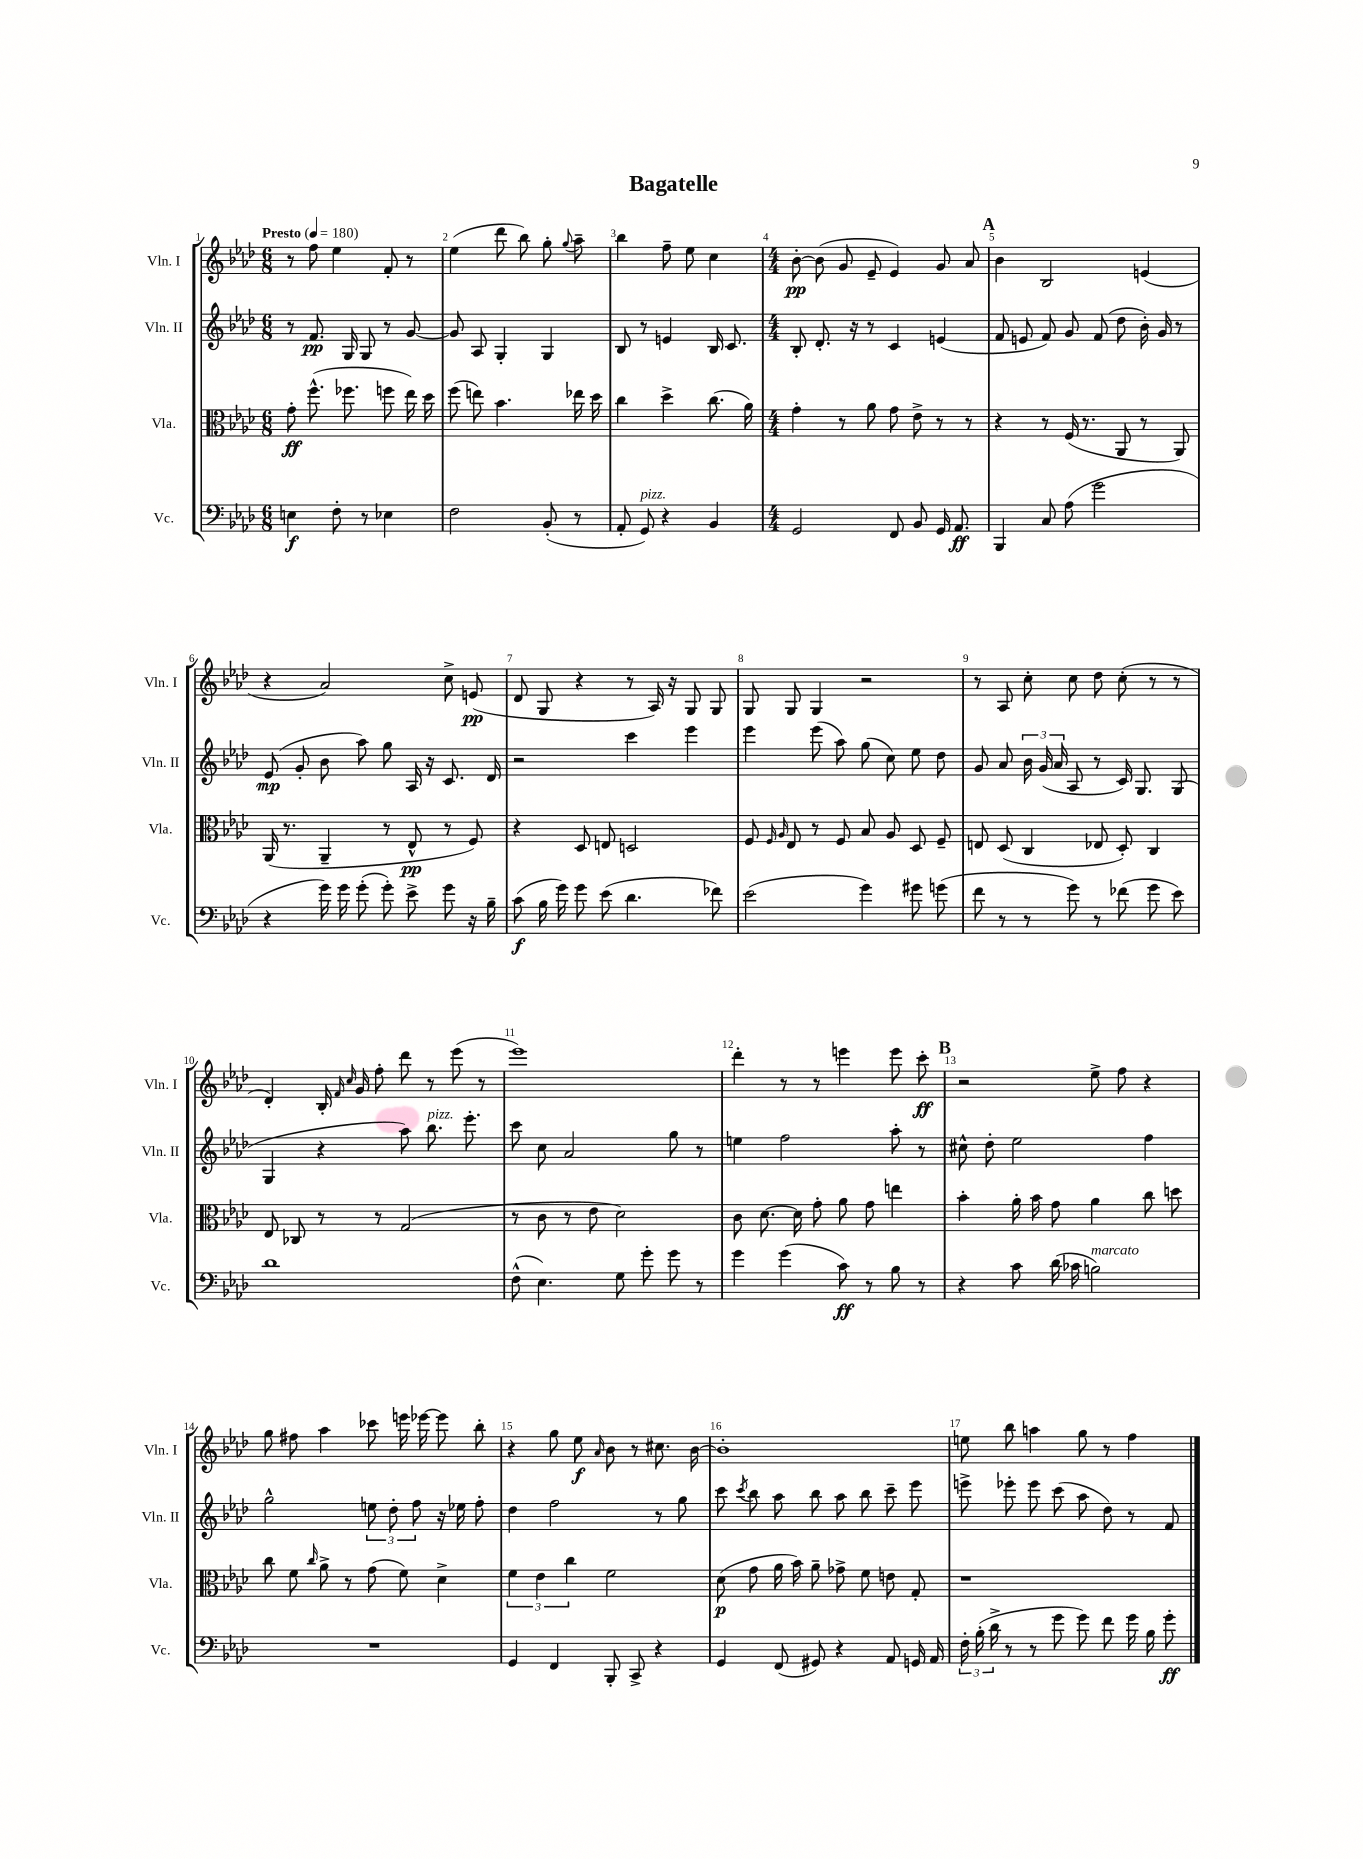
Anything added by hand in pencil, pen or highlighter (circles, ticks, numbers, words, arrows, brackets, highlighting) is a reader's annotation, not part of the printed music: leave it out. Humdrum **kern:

**kern	**dynam	**kern	**dynam	**kern	**dynam	**kern	**dynam
*part4	*part4	*part3	*part3	*part2	*part2	*part1	*part1
*staff4	*staff4	*staff3	*staff3	*staff2	*staff2	*staff1	*staff1
*I"Vc.	*	*I"Vla.	*	*I"Vln. II	*	*I"Vln. I	*
*I'Vc.	*	*I'Vla.	*	*I'Vln. II	*	*I'Vln. I	*
*clefF4	*	*clefC3	*	*clefG2	*	*clefG2	*
*k[b-e-a-d-]	*	*k[b-e-a-d-]	*	*k[b-e-a-d-]	*	*k[b-e-a-d-]	*
*M6/8	*	*M6/8	*	*M6/8	*	*M6/8	*
*MM180	*	*MM180	*	*MM180	*	*MM180	*
=1	=1	=1	=1	=1	=1	=1	=1
!	!	!	!	!	!	!LO:TX:a:B:t=Presto	!
4En\	f	8g'\	ff	8r	.	8r	.
.	.	(8.ff^^\	.	8.f/	pp	8ff\	.
8F'\	.	.	.	.	.	4ee-\	.
.	.	8.ff-X\	.	16G/	.	.	.
8r	.	.	.	8G/	.	.	.
4E-X\	.	8ffn\	.	8r	.	8f'/	.
.	.	16ee-\)	.	[8g/	.	8r	.
.	.	16dd-\	.	.	.	.	.
=2	=2	=2	=2	=2	=2	=2	=2
2F\	.	(8ff\	.	8g/]	.	(4ee-\	.
.	.	8een\)	.	8A-/	.	.	.
.	.	4.b-\	.	4G'/	.	8ddd-\	.
.	.	.	.	.	.	8bb-\)	.
(8BB-'/	.	.	.	4G/	.	8gg'\	.
.	.	.	.	.	.	8qqgg/	.
8r	.	16ee-X\	.	.	.	8aa-~\	.
.	.	16dd-\	.	.	.	.	.
=3	=3	=3	=3	=3	=3	=3	=3
8AA-'/	.	4cc\	.	8B-/	.	4bb-\	.
!LO:TX:a:i:t=pizz.	!	!	!	!	!	!	!
8GG/)	.	.	.	8r	.	.	.
4r	.	4dd-^\	.	4en/	.	8ff~\	.
.	.	.	.	.	.	8ee-\	.
4BB-/	.	(8.cc\	.	16B-/	.	4cc\	.
.	.	.	.	8.c/	.	.	.
.	.	16a-\)	.	.	.	.	.
=4	=4	=4	=4	=4	=4	=4	=4
*M4/4	*	*M4/4	*	*M4/4	*	*M4/4	*
2GG/	.	4g'\	.	8B-'/	.	[8b-'\	pp
.	.	.	.	8.d-'/	.	(8b-\]	.
.	.	8r	.	.	.	8g/	.
.	.	.	.	16r	.	.	.
.	.	8a-\	.	8r	.	8e-~/	.
8FF/	.	8g\	.	4c/	.	4e-/)	.
8BB-/	.	8e-^\	.	.	.	.	.
16GG/	.	8r	.	(4en/	.	8g/	.
8.AA-/	ff	.	.	.	.	.	.
.	.	8r	.	.	.	8a-/	.
!!LO:REH:place=s1:t=A
=5	=5	=5	=5	=5	=5	=5	=5
4BBB-/	.	4r	.	8f/	.	4b-\	.
.	.	.	.	8en/	.	.	.
8C/	.	8r	.	8f/)	.	2B-/	.
(8A-\	.	(16F/	.	8g/	.	.	.
.	.	8.r	.	.	.	.	.
2g\	.	.	.	(8f/	.	.	.
.	.	8AA-/	.	8dd-\	.	.	.
.	.	8r	.	16b-'\)	.	(4en/	.
.	.	.	.	16g/	.	.	.
.	.	8AA-/)	.	8r	.	.	.
!!LO:LB:g=z
=6	=6	=6	=6	=6	=6	=6	=6
4r	.	(16AA-/	.	(8e-/	mp	4r	.
.	.	8.r	.	.	.	.	.
.	.	.	.	8g'/	.	.	.
16g\)	.	4AA-~/	.	8b-\	.	2a-/)	.
16g\	.	.	.	.	.	.	.
(8g'\	.	.	.	8aa-\)	.	.	.
8g'\)	.	8r	.	8gg\	.	.	.
8e-^\	.	8E-^^/	pp	16A-/	.	.	.
.	.	.	.	16r	.	.	.
8g\	.	8r	.	8.c/	.	8cc^\	.
16r	.	8F/)	.	.	.	(8en/	pp
16B-~\	.	.	.	16d-/	.	.	.
=7	=7	=7	=7	=7	=7	=7	=7
(8c\	f	4r	.	2r	.	8d-/	.
16B-\	.	.	.	.	.	8G/	.
16g\)	.	.	.	.	.	.	.
8g\	.	8D-/	.	.	.	4r	.
(8e-\	.	8En/	.	.	.	.	.
4.d-\	.	2Dn/	.	4ccc\	.	8r	.
.	.	.	.	.	.	16A-/)	.
.	.	.	.	.	.	16r	.
.	.	.	.	4eee-\	.	8G/	.
8f-X\)	.	.	.	.	.	8G/	.
=8	=8	=8	=8	=8	=8	=8	=8
(2e-\	.	8F/	.	4eee-\	.	8G/	.
.	.	16qqF/	.	.	.	.	.
.	.	16qqA-/	.	.	.	.	.
.	.	8E-/	.	.	.	8G/	.
.	.	8r	.	(8eee-\	.	4G/	.
.	.	8F/	.	8aa-\)	.	.	.
4g\)	.	8B-/	.	(8gg\	.	2r	.
.	.	8A-/	.	8cc\)	.	.	.
8g#X\	.	8D-/	.	8ee-\	.	.	.
(8gn\	.	8F~/	.	8dd-\	.	.	.
=9	=9	=9	=9	=9	=9	=9	=9
8f\	.	8En/	.	8g/	.	8r	.
8r	.	(8D-/	.	8a-/	.	8A-/	.
8r	.	4C/	.	24b-\	.	8cc'\	.
.	.	.	.	(24g/	.	.	.
.	.	.	.	24a-/	.	.	.
8g\)	.	.	.	8A-/	.	8cc\	.
8r	.	8E-X/	.	8r	.	8dd-\	.
(8f-X\	.	8D-'/)	.	16c/)	.	(8cc'\	.
.	.	.	.	8.G/	.	.	.
8g\	.	4C/	.	.	.	8r	.
8e-\)	.	.	.	(8G/	.	8r	.
!!LO:LB:g=z
=10	=10	=10	=10	=10	=10	=10	=10
1d-	.	8E-/	.	4G/	.	4d-'/)	.
.	.	8C-X/	.	.	.	.	.
.	.	8r	.	4r	.	16B-'/	.
.	.	.	.	.	.	16qqf/	.
.	.	.	.	.	.	16qqcc/	.
.	.	.	.	.	.	16g/	.
.	.	8r	.	.	.	8ff'\	.
.	.	(2G/	.	8aa-\)	.	8ddd-\	.
!	!	!	!	!LO:TX:a:i:t=pizz.	!	!	!
.	.	.	.	8.bb-\	.	8r	.
.	.	.	.	.	.	(8eee-\	.
.	.	.	.	8.eee-'\	.	.	.
.	.	.	.	.	.	8r	.
=11	=11	=11	=11	=11	=11	=11	=11
(8F^^\	.	8r	.	8ccc\	.	1eee-)	.
4.E-\)	.	8c\	.	8cc\	.	.	.
.	.	8r	.	2a-/	.	.	.
.	.	8e-\	.	.	.	.	.
8G\	.	2d-\)	.	.	.	.	.
8g'\	.	.	.	.	.	.	.
8g\	.	.	.	8gg\	.	.	.
8r	.	.	.	8r	.	.	.
=12	=12	=12	=12	=12	=12	=12	=12
4g\	.	8c\	.	4een\	.	4ddd-'\	.
.	.	[8.d-\	.	.	.	.	.
(4g\	.	.	.	2ff\	.	8r	.
.	.	16d-\]	.	.	.	.	.
.	.	8g'\	.	.	.	8r	.
8c\)	ff	8a-\	.	.	.	4eeen\	.
8r	.	8g\	.	.	.	.	.
8B-\	.	4een\	.	8aa-'\	.	8eee\	.
8r	.	.	.	8r	.	8ccc'\	ff
!!LO:REH:place=s1:t=B
=13	=13	=13	=13	=13	=13	=13	=13
4r	.	4b-'\	.	8cc#X^^\	.	2r	.
.	.	.	.	8dd-'\	.	.	.
8c\	.	16a-'\	.	2ee-\	.	.	.
.	.	16b-\	.	.	.	.	.
(16d-\	.	8g\	.	.	.	.	.
16c-X\	.	.	.	.	.	.	.
!LO:TX:a:i:t=marcato	!	!	!	!	!	!	!
2Bn\)	.	4a-\	.	.	.	8ee-^\	.
.	.	.	.	.	.	8ff\	.
.	.	8cc\	.	4ff\	.	4r	.
.	.	8ddn\	.	.	.	.	.
!!LO:LB:g=z
=14	=14	=14	=14	=14	=14	=14	=14
1r	.	8cc\	.	2gg^^\	.	8gg\	.
.	.	8f\	.	.	.	8ff#X\	.
.	.	16qqcc/	.	.	.	.	.
.	.	8a-^\	.	.	.	4aa-\	.
.	.	8r	.	.	.	.	.
.	.	(8g\	.	12een\	.	8ccc-X\	.
.	.	.	.	12dd-'\	.	.	.
.	.	8f\)	.	.	.	16eeen\	.
.	.	.	.	12ff\	.	.	.
.	.	.	.	.	.	[16eee-X\	.
.	.	4d-^\	.	16r	.	8eee-\]	.
.	.	.	.	16ee-X\	.	.	.
.	.	.	.	8ff'\	.	8bb-'\	.
=15	=15	=15	=15	=15	=15	=15	=15
4GG/	.	6f\	.	4dd-\	.	4r	.
.	.	6e-\	.	.	.	.	.
4FF/	.	.	.	2ff\	.	8gg\	.
.	.	6cc\	.	.	.	.	.
.	.	.	.	.	.	8ee-\	f
.	.	.	.	.	.	16qqa-/	.
8BBB-'/	.	2f\	.	.	.	8b-\	.
8CC^/	.	.	.	.	.	8r	.
4r	.	.	.	8r	.	8.cc#X\	.
.	.	.	.	8gg\	.	.	.
.	.	.	.	.	.	[16b-\	.
=16	=16	=16	=16	=16	=16	=16	=16
4GG/	.	(8d-\	p	8ccc\	.	1b-']	.
.	.	.	.	8qccc/	.	.	.
.	.	8g\	.	8bb-\	.	.	.
(8FF/	.	16a-\	.	8aa-\	.	.	.
.	.	16b-\)	.	.	.	.	.
8GG#X/)	.	8a-~\	.	8bb-\	.	.	.
4r	.	8g-X^\	.	8aa-\	.	.	.
.	.	8f\	.	8bb-\	.	.	.
8AA-/	.	8en\	.	8ccc~\	.	.	.
16GGn/	.	8G'/	.	8eee-\	.	.	.
16AA-/	.	.	.	.	.	.	.
=17	=17	=17	=17	=17	=17	=17	=17
24F'\	.	1r	.	8eeen^\	.	8een\	.
(24B-'\	.	.	.	.	.	.	.
24d-^\	.	.	.	.	.	.	.
8r	.	.	.	8eee-X'\	.	8bb-\	.
8r	.	.	.	8eee-\	.	4aan\	.
8g\	.	.	.	(8ccc\	.	.	.
8g\)	.	.	.	8aa-\	.	8gg\	.
8f\	.	.	.	8dd-\)	.	8r	.
16g\	.	.	.	8r	.	4ff\	.
16B-\	.	.	.	.	.	.	.
8g'\	ff	.	.	8f/	.	.	.
==	==	==	==	==	==	==	==
*-	*-	*-	*-	*-	*-	*-	*-
